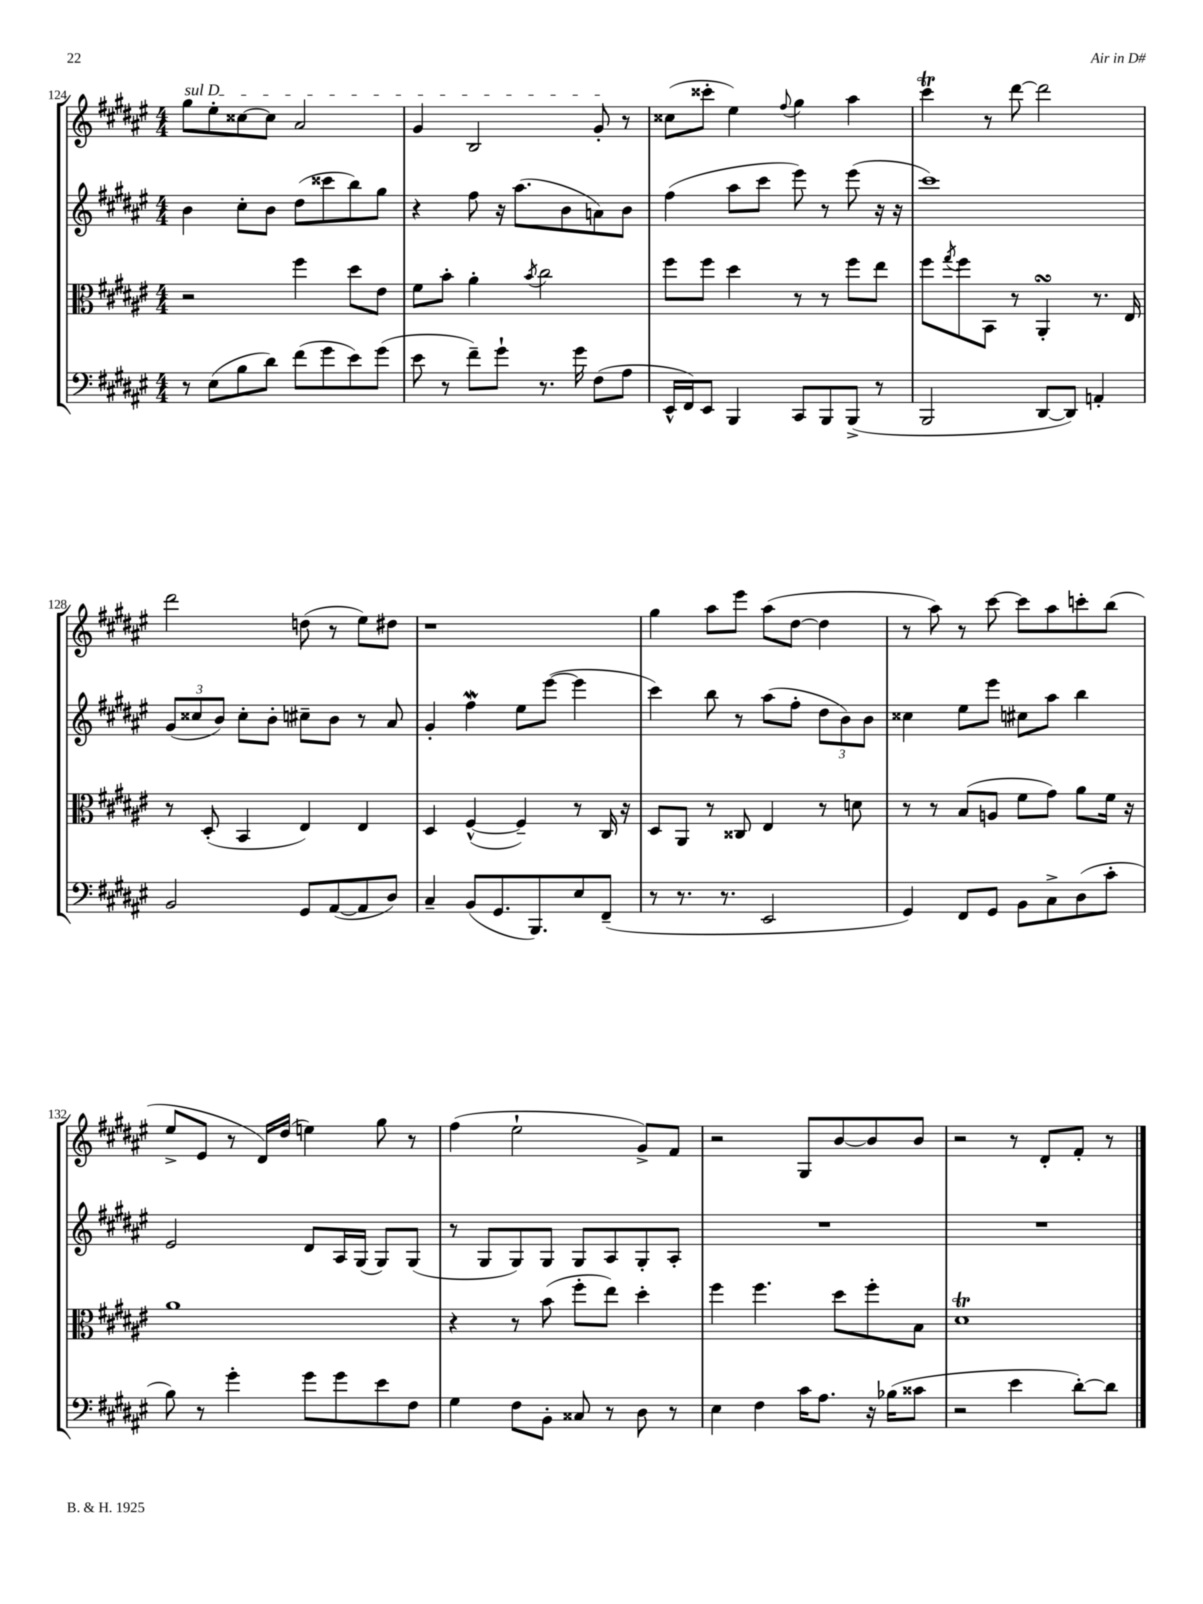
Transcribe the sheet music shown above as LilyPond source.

<<
\new StaffGroup <<
\new Staff = "s0" {
    \clef treble \key fis \major \numericTimeSignature \time 4/4
    \once \override TextSpanner.bound-details.left.text = \markup { \italic "sul D" } gis''8\startTextSpan eis''8-. cisis''8~ cisis''8 ais'2 |
    gis'4 b2 gis'8-.\stopTextSpan r8 |
    cisis''8( cisis'''8-. eis''4) \appoggiatura { fis''8 } gis''4 ais''4 |
    cis'''4\trill r8 dis'''8~ dis'''2 |
    dis'''2 d''8( r8 eis''8) dis''8 |
    r1 |
    gis''4 ais''8 eis'''8 ais''8( dis''8~ dis''4 |
    r8 ais''8) r8 cis'''8~ cis'''8 ais''8 c'''8-. b''8( |
    eis''8-> eis'8 r8 dis'16) dis''16( e''4) gis''8 r8 |
    fis''4( eis''2-! gis'8->) fis'8 |
    r2 gis8 b'8~ b'8 b'8 |
    r2 r8 dis'8-. fis'8-. r8 \bar "|." |
}
\new Staff = "s1" {
    \clef treble \key fis \major \numericTimeSignature \time 4/4
    b'4 cis''8-. b'8 dis''8( cisis'''8 b''8) gis''8 |
    r4 fis''8 r16 ais''8.( b'8 a'8) b'8 |
    fis''4( ais''8 cis'''8 eis'''8) r8 eis'''8( r16 r16 |
    cis'''1) |
    \tuplet 3/2 { gis'8( cisis''8 b'8) } cisis''8-. b'8-. cis''8-- b'8 r8 ais'8 |
    gis'4-. fis''4\mordent eis''8 eis'''8~( eis'''4 |
    cis'''4) b''8 r8 ais''8( fis''8-. \tuplet 3/2 { dis''8 b'8) b'8 } |
    cisis''4 eis''8 eis'''8 cis''8 ais''8 b''4 |
    eis'2 dis'8 ais16 gis16( gis8) gis8( |
    r8 gis8 gis8) gis8 gis8 ais8 gis8-. ais8-. |
    R1 |
    R1 \bar "|." |
}
\new Staff = "s2" {
    \clef alto \key fis \major \numericTimeSignature \time 4/4
    r2 fis''4 dis''8 eis'8 |
    fis'8 b'8-. ais'4-. \acciaccatura { b'8 } cis''2 |
    fis''8 fis''8 dis''4 r8 r8 fis''8 eis''8 |
    fis''8 \acciaccatura { gis''8 } fis''8 b,8 r8 ais,4-.\turn r8. eis16 |
    r8 dis8-.( b,4 eis4) eis4 |
    dis4 fis4~-^( fis4--) r8 cis16 r16 |
    dis8 ais,8 r8 cisis8 eis4 r8 d'8 |
    r8 r8 b8( a8 fis'8 gis'8) ais'8 fis'16 r16 |
    ais'1 |
    r4 r8 b'8( fis''8-. eis''8) dis''4-. |
    fis''4 fis''4. dis''8 fis''8-. b8 |
    dis'1\trill \bar "|." |
}
\new Staff = "s3" {
    \clef bass \key fis \major \numericTimeSignature \time 4/4
    r8 eis8( b8 dis'8) fis'8( gis'8 eis'8) gis'8( |
    eis'8 r8 fis'8--) gis'8-! r8. gis'16 fis8( ais8 |
    eis,16-^ fis,16) eis,8 b,,4 cis,8 b,,8 b,,8->( r8 |
    b,,2 dis,8~ dis,8) a,4-. |
    b,2 gis,8 ais,8~( ais,8 dis8) |
    cis4-- b,8( gis,8. b,,8.) eis8 fis,8--( |
    r8 r8. r8. eis,2 |
    gis,4) fis,8 gis,8 b,8 cis8-> dis8( cis'8-. |
    b8) r8 gis'4-. gis'8 gis'8 eis'8 fis8 |
    gis4 fis8 b,8-. cisis8 r8 dis8 r8 |
    eis4 fis4 cis'16 ais8. r16 bes16( cisis'8 |
    r2 eis'4 dis'8~-.) dis'8 \bar "|." |
}
>>
>>
\layout { \context { \Score currentBarNumber = #124 } }
